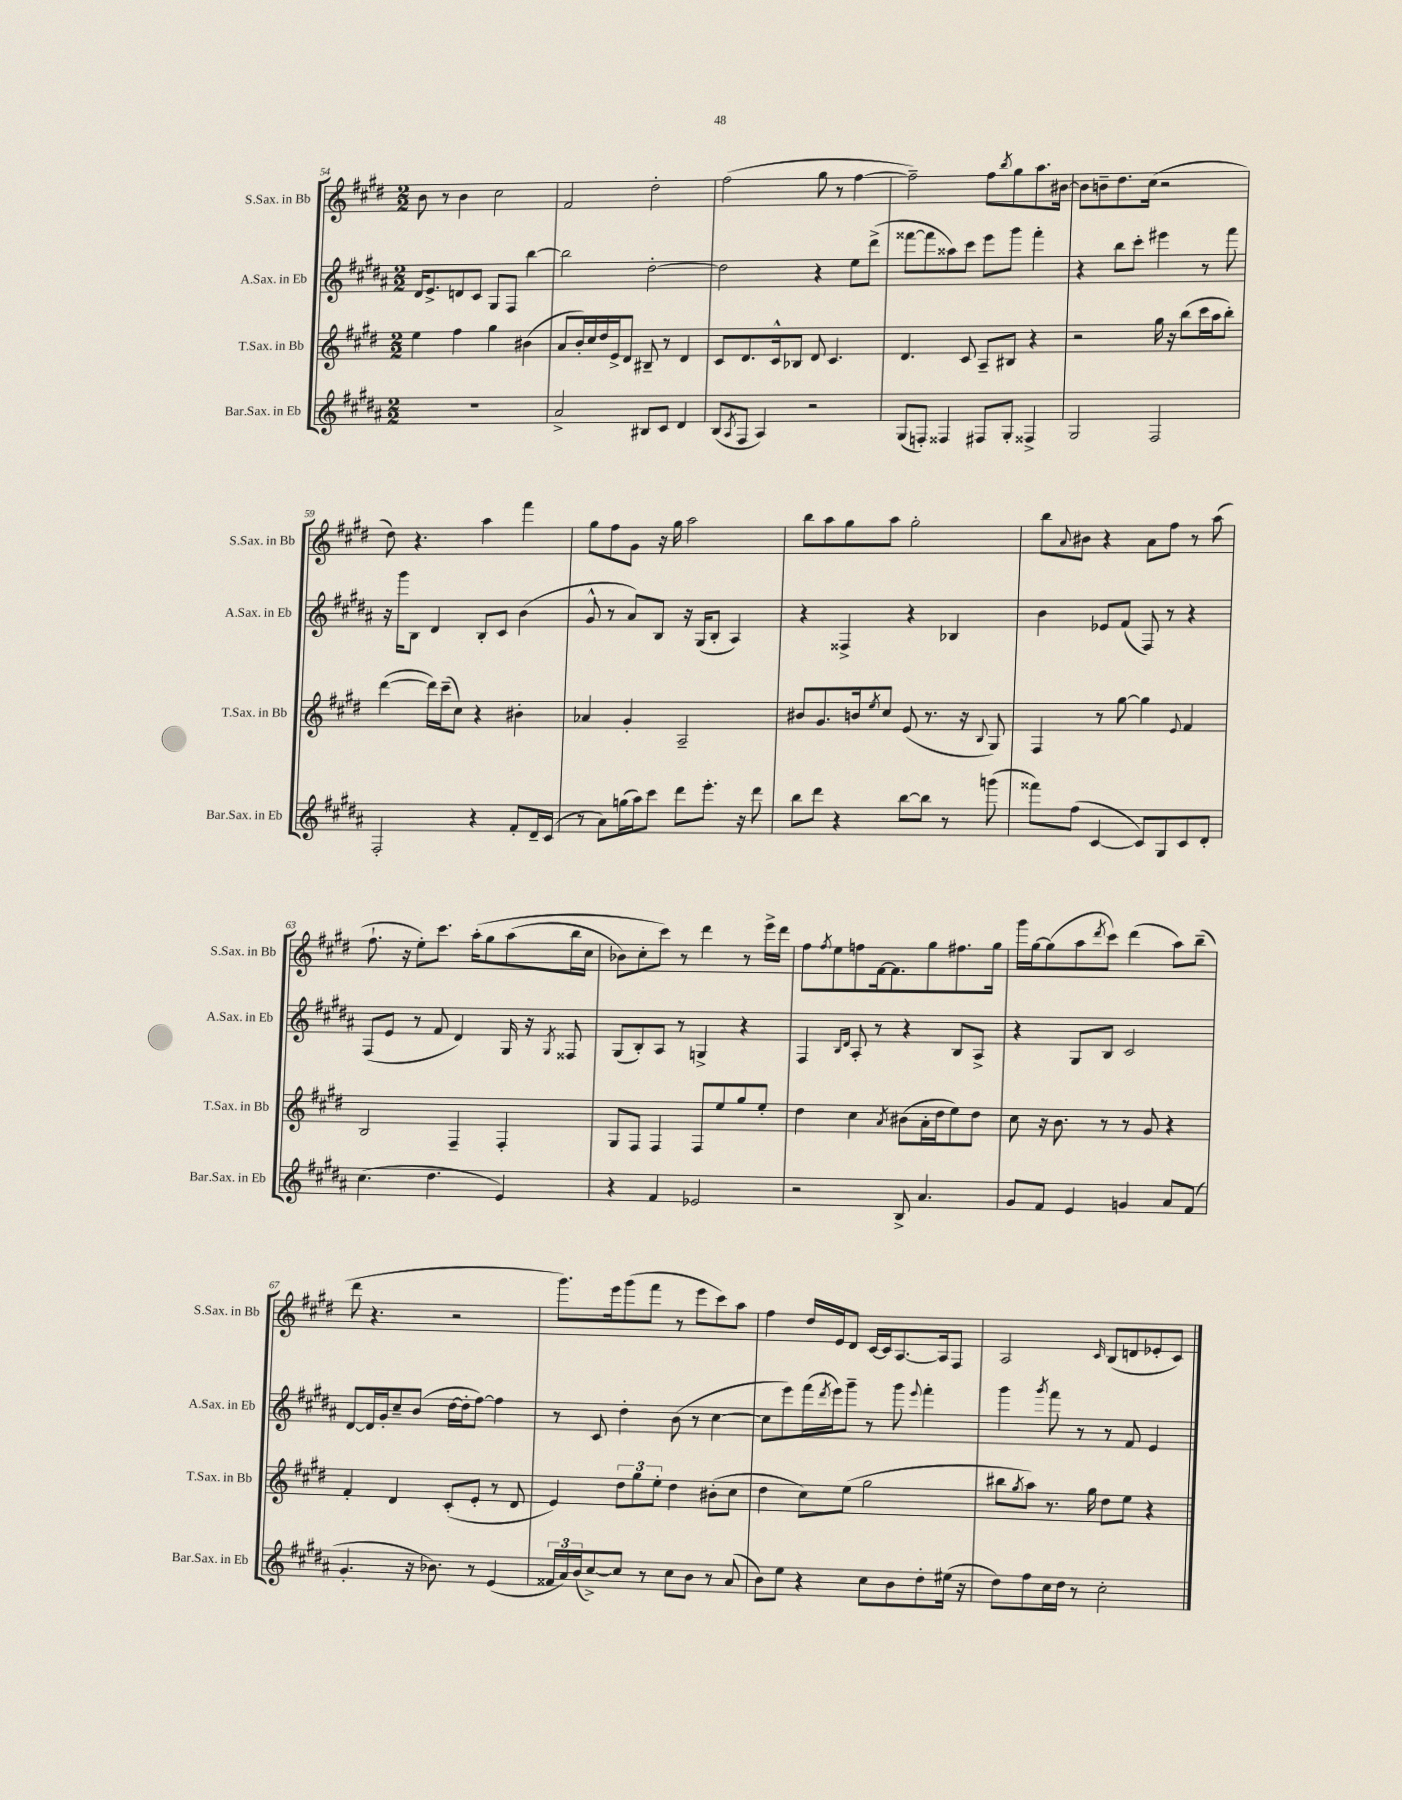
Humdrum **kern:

**kern	**kern	**kern	**kern
*staff4	*staff3	*staff2	*staff1
*clefG2	*clefG2	*clefG2	*clefG2
*k[f#c#g#d#a#]	*k[f#c#g#d#]	*k[f#c#g#d#a#]	*k[f#c#g#d#]
*M2/2	*M2/2	*M2/2	*M2/2
1r	4ee	16d#	8b
.	.	8.e^	.
.	.	.	8r
.	4ff#	8d	4b
.	.	8c#	.
.	4gg#	8G#	2cc#
.	.	8F#	.
.	(4b#	[4bb	.
=	=	=	=
2a#^	8a	2bb]	2f#
.	16b')	.	.
.	16cc#	.	.
.	16dd#	.	.
.	16e^	.	.
.	8d#	.	.
8B#	8B#~	[2dd#'	2dd#'
8c#	8r	.	.
4d#	4d#	.	.
=	=	=	=
(8B	8c#	2dd#]	(2ff#
8qA#	.	.	.
8F#	8.d#	.	.
4A#)	.	.	.
.	16c#^^	.	.
.	8B-	.	.
2r	8d#	4r	8gg#
.	4.c#	.	8r
.	.	8ee	[4ff#
.	.	(8ddd#^	.
=	=	=	=
(8G#	4.d#	[8fff##	2ff#~])
8F')	.	8fff##]	.
4F##	.	8aa##)	.
.	8c#	8ccc#	.
8F#	8A~	8eee	8ff#
.	.	.	8qbb
8G#'	8B#	8ggg#	8gg#
4F##^	4r	4fff##'	8.aa
.	.	.	[16b#
=	=	=	=
2G#	2r	4r	8b#]
.	.	.	8b~
.	.	8bb	8.dd#
.	.	8ccc#'	.
.	.	.	(16cc#
2F#	16gg#	4eee#	2r
.	16r	.	.
.	(8bb	.	.
.	16ccc#	8r	.
.	16aa	.	.
.	8bb')	8fff#	.
=	=	=	=
2F#'	([4ddd#	16r	8dd#)
.	.	16ggg#	.
.	.	8B	4.r
.	16ddd#])	4d#	.
.	(16ccc#~	.	.
.	8cc#)	.	.
4r	4r	8B'	4aa
.	.	8c#	.
8f#'	4b#'	(4b	4fff#
16d#~	.	.	.
(16c#	.	.	.
=	=	=	=
8r	4a-	8g#^^	8gg#
8a#)	.	8r	8ff#
(16gg	4g#'	8a#)	8g#
16aa#)	.	.	.
8ccc#	.	8B	16r
.	.	.	16gg#
8ddd#	2A~	16r	2aa
.	.	(16G#	.
8.eee'	.	8B'	.
.	.	4A#)	.
16r	.	.	.
8ddd#	.	.	.
=	=	=	=
8bb	8b#	4r	8bb
8ddd#	8.g#	.	8aa
4r	.	4F##^	8gg#
.	16b	.	.
.	8qee	.	.
.	8cc#	.	8aa
[8bb	(8e	4r	2gg#'
8bb]	8.r	.	.
8r	.	4B-	.
.	16r	.	.
.	8qqB	.	.
(8ggg	8G#)	.	.
=	=	=	=
8fff##)	4F#	4b	8bb
.	.	.	8qqa
(8ff#	.	.	8b#
[4c#	8r	8e-	4r
.	[8gg#	(8f#	.
8c#])	4gg#]	8F#)	8a
8G#	.	8r	8ff#
.	8qqe	.	.
8c#	4f#	4r	8r
8d#'	.	.	(8aa
=	=	=	=
(4.cc#	2B	(8F#	8.ff#`
.	.	8e	.
.	.	.	16r
.	.	8r	8ee')
4.dd#	.	8f#	8.ccc#
.	4F#~	4d#)	.
.	.	.	&(16aa'
.	.	.	8gg#
4e)	4F#'	16G#	(8aa
.	.	16r	.
.	.	8qG#	.
.	.	8F##	16bb
.	.	.	16cc#
=	=	=	=
4r	8G#	(8G#	8b-)
.	8F#	8B')	8cc#'
4f#	4F#	8A#	8ccc#&)
.	.	8r	8r
2e-	8F#	4G^	4ddd#
.	8ee	.	.
.	8gg#	4r	8r
.	8ee'	.	16eee^
.	.	.	16ddd#
=	=	=	=
2r	4dd#	4F#	8ff#
.	.	.	8qff#
.	.	.	8ee
.	.	16qqB	.
.	.	16qqd#	.
.	4cc#	8A#'	8ff
.	.	8r	[16f#
.	.	.	8.f#]
.	8qa	.	.
8B^	(8b#	4r	.
4.a#	16a'	.	8gg#
.	16dd#	.	.
.	8ee)	8B	8.ff#
.	8dd#	8A#^	.
.	.	.	16gg#
=	=	=	=
8g#	8cc#	4r	16ggg#
.	.	.	[16gg#
8f#	16r	.	(8gg#]
.	8.b	.	.
4e	.	8G#	8aa
.	.	.	8qddd#
.	8r	8B	8ccc#)
4g	8r	2c#	(4ddd#
.	8g#	.	.
8a#	4r	.	8aa)
(8f#	.	.	(8bb~
=	=	=	=
4.g#'	4f#'	[8d#	8ddd#
.	.	16d#]	4.r
.	.	16g#'	.
.	4d#	8cc#~	.
16r	.	(8b	.
8.b-)	.	.	.
.	(8c#'	[16dd#	2r
.	.	16dd#']	.
8r	8e'	[8ff#)	.
(4e	8r	4ff#]	.
.	8d#	.	.
=	=	=	=
24f##	4e)	8r	8.ggg#)
24a#)	.	.	.
(24b	.	.	.
[8cc#^)	.	8c#	.
.	.	.	16eee
8cc#]	12dd#	4dd#'	(8ggg#
.	12gg#	.	.
8r	.	.	8fff#
.	12ee'	.	.
8cc#	4dd#	(8b	8r
8b	.	8r	8eee
8r	(8b#'	[4cc#	8ccc#)
(8a#	8cc#	.	8aa
=	=	=	=
8b)	4dd#	8cc#]	4ff#
8ee	.	8eee)	.
4r	8cc#)	(16fff#	16dd#
.	.	8qddd#	.
.	.	16eee)	16e
.	(8ee	8ggg#~	8d#
8cc#	2gg#	8r	[16c#
.	.	.	16c#]
8b	.	8ggg#	[8.A
.	.	8qqeee	.
8dd#'	.	4fff#'	.
.	.	.	16A]
(16ee#	.	.	8F#
16r	.	.	.
=	=	=	=
8dd#)	8bb#	4ggg#	2A
.	8qgg#	.	.
8ff#	8aa)	.	.
.	.	8qggg#	.
16cc#	8.r	8fff#	.
16dd#	.	.	.
8r	.	8r	.
.	16gg#	.	.
.	.	.	16qqc#
2cc#'	8dd#	8r	(8B
.	8ee	8f#	8d
.	4r	4e	8e-'
.	.	.	8c#)
==	==	==	==
*-	*-	*-	*-
